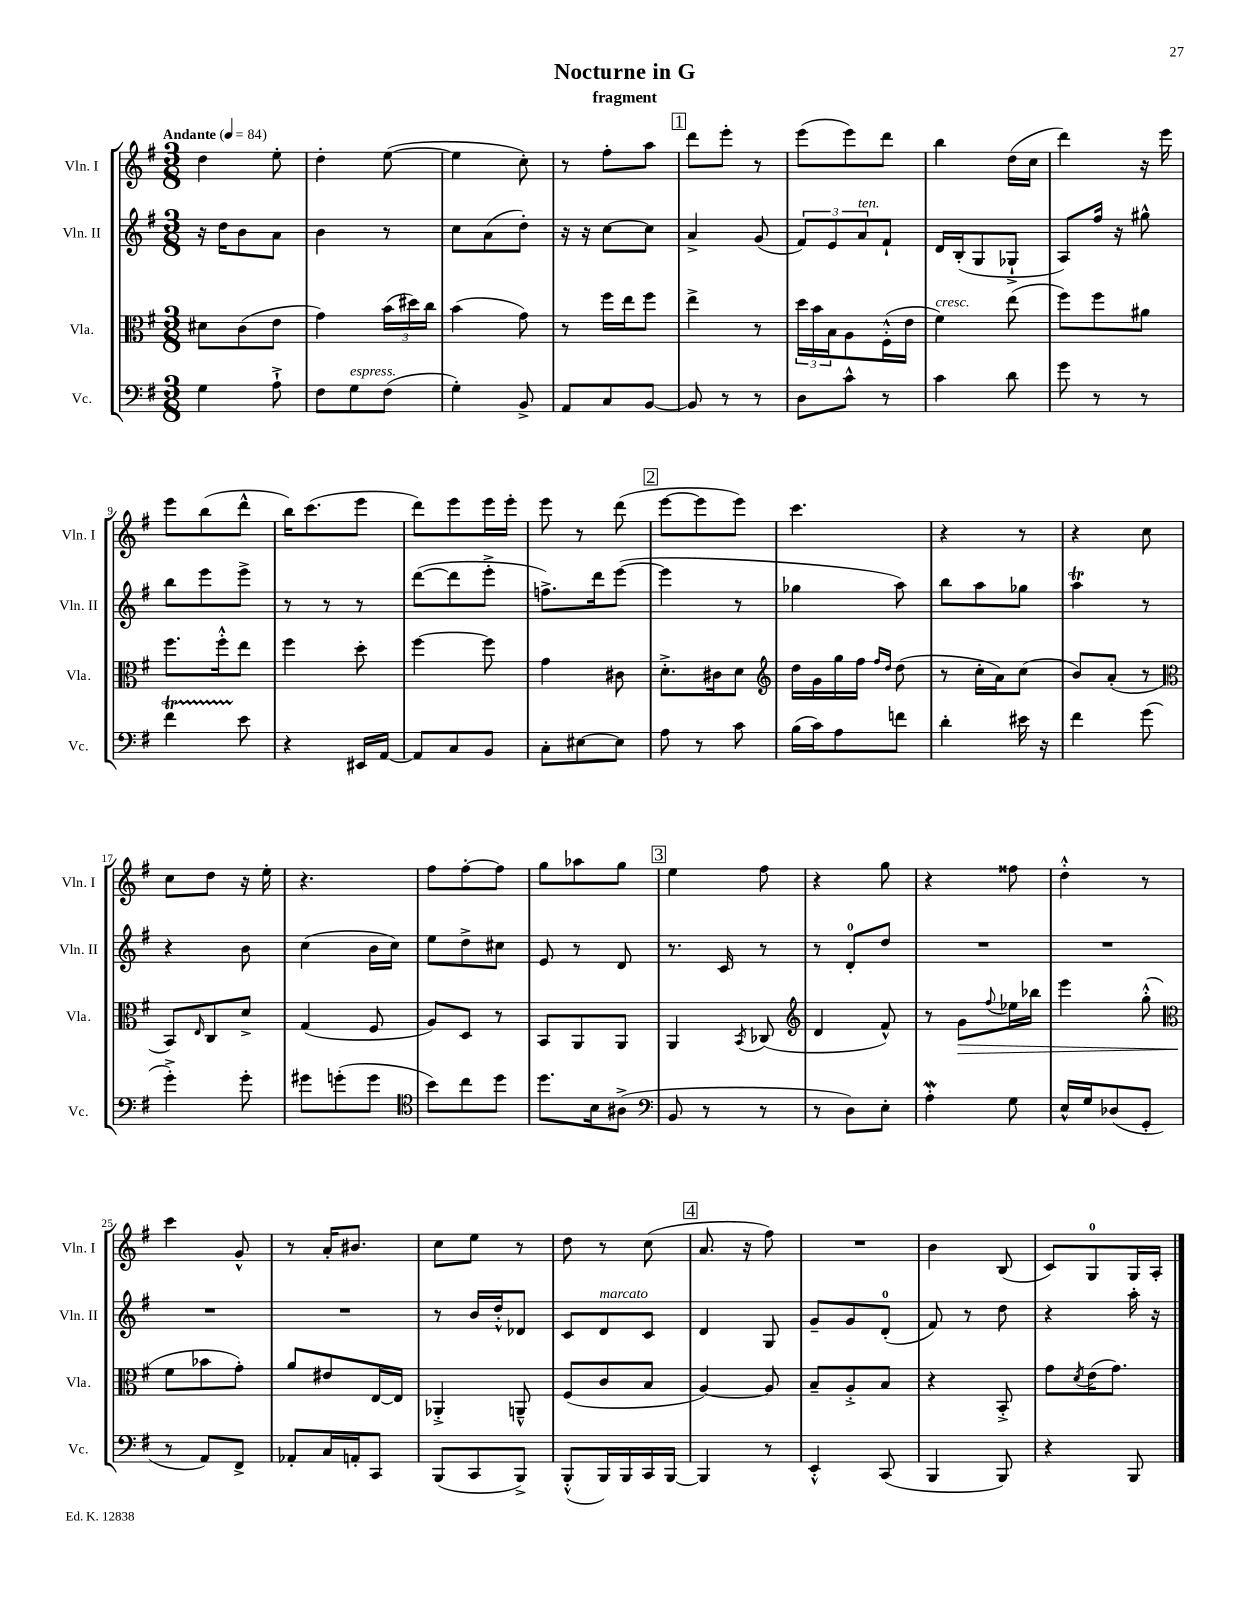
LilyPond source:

\header { title = "Nocturne in G" subtitle = "fragment" }
<<
\new StaffGroup <<
\new Staff = "s0" \with { instrumentName = "Vln. I" shortInstrumentName = "Vln. I" } {
    \clef treble \key g \major \numericTimeSignature \time 3/8 \tempo "Andante" 4 = 84
    d''4 e''8-. |
    d''4-. e''8~( |
    e''4 c''8-.) |
    r8 fis''8-. a''8 |
    \mark \markup { \box "1" } d'''8 e'''8-. r8 |
    e'''8( e'''8) d'''8 |
    b''4 d''16( c''16 |
    d'''4) r16 e'''16 |
    e'''8 b''8( d'''8-^ |
    b''16) c'''8.( e'''8 |
    d'''8) e'''8 e'''16 e'''16-. |
    e'''8 r8 d'''8( |
    \mark \markup { \box "2" } e'''8~ e'''8 e'''8) |
    c'''4. |
    r4 r8 |
    r4 c''8 |
    c''8 d''8 r16 e''16-. |
    r4. |
    fis''8 fis''8~-. fis''8 |
    g''8 aes''8 g''8 |
    \mark \markup { \box "3" } e''4 fis''8 |
    r4 g''8 |
    r4 fisis''8 |
    d''4-.-^ r8 |
    c'''4 g'8-^ |
    r8 a'16-. bis'8. |
    c''8 e''8 r8 |
    d''8 r8 c''8( |
    \mark \markup { \box "4" } a'8. r16 fis''8) |
    R4. |
    b'4 b8( |
    c'8) g8-0 g16 a16-. \bar "|." |
}
\new Staff = "s1" \with { instrumentName = "Vln. II" shortInstrumentName = "Vln. II" } {
    \clef treble \key g \major \numericTimeSignature \time 3/8
    r16 d''16 b'8 a'8 |
    b'4 r8 |
    c''8 a'8( d''8-.) |
    r16 r16 c''8~ c''8 |
    \mark \markup { \box "1" } a'4-> g'8( |
    \tuplet 3/2 { fis'8) e'8 a'8^\markup { \italic "ten." } } fis'8-! |
    d'16 b16-.( g8 ges8-!-> |
    a8) fis''16 r16 gis''8-^ |
    b''8 e'''8 e'''8-> |
    r8 r8 r8 |
    d'''8~( d'''8 e'''8-.-> |
    f''8.->) d'''16 e'''8~( |
    \mark \markup { \box "2" } e'''4 r8 |
    ges''4 a''8) |
    b''8 a''8 ges''8 |
    a''4\trill r8 |
    r4 b'8 |
    c''4( b'16 c''16) |
    e''8 d''8-> cis''8 |
    e'8 r8 d'8 |
    \mark \markup { \box "3" } r8. c'16 r8 |
    r8 d'8-0-. d''8 |
    R4. |
    R4. |
    R4. |
    R4. |
    r8 b'16 d''16-.-^ des'8 |
    c'8 d'8^\markup { \italic "marcato" } c'8 |
    \mark \markup { \box "4" } d'4 g8 |
    g'8-- g'8 d'8-0-.( |
    fis'8) r8 d''8 |
    r4 a''16-. r16 \bar "|." |
}
\new Staff = "s2" \with { instrumentName = "Vla." shortInstrumentName = "Vla." } {
    \clef alto \key g \major \numericTimeSignature \time 3/8
    dis'8 c'8( e'8 |
    g'4) \tuplet 3/2 { b'16( dis''16) c''16 } |
    b'4( g'8) |
    r8 fis''16 e''16 fis''8 |
    \mark \markup { \box "1" } e''4-> r8 |
    \tuplet 3/2 { d''16 b'16 b16 } a8 fis16-.-^( e'16 |
    fis'4^\markup { \italic "cresc." }) e''8( |
    fis''8) fis''8 ais'8 |
    fis''8. fis''16-.-^ e''8 |
    fis''4 d''8-. |
    fis''4~ fis''8 |
    g'4 cis'8 |
    \mark \markup { \box "2" } d'8.-.-> cis'16 d'8 |
    \clef treble d''16 g'16 g''16 fis''16 \grace { fis''16 d''16 } d''8( |
    r8 c''16-. a'16) c''8( |
    b'8) a'8-.( r8 |
    \clef alto b,8) \grace { e16 } c8 d'8-> |
    g4( fis8 |
    a8) d8 r8 |
    b,8 a,8 a,8 |
    \mark \markup { \box "3" } a,4 \acciaccatura { b,8 } ces8( |
    \clef treble d'4 fis'8-^) |
    r8 g'8\> \appoggiatura { fis''8 } ees''16 bes''16 |
    e'''4 g''8-.-^( |
    \clef alto fis'8\! bes'8 g'8-.) |
    a'8 eis'8 e16~ e16 |
    aes,4-.-> a,8---^ |
    fis8( c'8 b8 |
    \mark \markup { \box "4" } a4~) a8 |
    b8-- a8-.-> b8 |
    r4 b,8-.-> |
    g'8 \acciaccatura { d'8 } e'16( g'8.) \bar "|." |
}
\new Staff = "s3" \with { instrumentName = "Vc." shortInstrumentName = "Vc." } {
    \clef bass \key g \major \numericTimeSignature \time 3/8
    g4 a8-!-> |
    fis8 g8^\markup { \italic "espress." } fis8( |
    g4-.) b,8-> |
    a,8 c8 b,8~ |
    \mark \markup { \box "1" } b,8 r8 r8 |
    d8 c'8-^ r8 |
    c'4 d'8 |
    g'8 r8 r8 |
    fis'4\startTrillSpan e'8\stopTrillSpan |
    r4 eis,16 a,16~ |
    a,8 c8 b,8 |
    c8-. eis8~ eis8 |
    \mark \markup { \box "2" } a8 r8 c'8 |
    b16( c'16) a8 f'8 |
    d'4-. eis'16 r16 |
    fis'4 g'8( |
    g'4-.->) g'8-. |
    gis'8 g'8-.( g'8 |
    \clef tenor b'8) c''8 d''8 |
    d''8. b16 ais8->( |
    \mark \markup { \box "3" } \clef bass b,8 r8 r8 |
    r8 d8) e8-. |
    a4-.\mordent g8 |
    e16-^ g16 des8( g,8-. |
    r8 a,8) fis,8-> |
    aes,8-. c16 a,16-. c,8 |
    b,,8( c,8 b,,8->) |
    b,,8-.-^( b,,16) b,,16 c,16 b,,16~ |
    \mark \markup { \box "4" } b,,4 r8 |
    e,4-.-^ c,8( |
    b,,4 b,,8) |
    r4 b,,8 \bar "|." |
}
>>
>>
